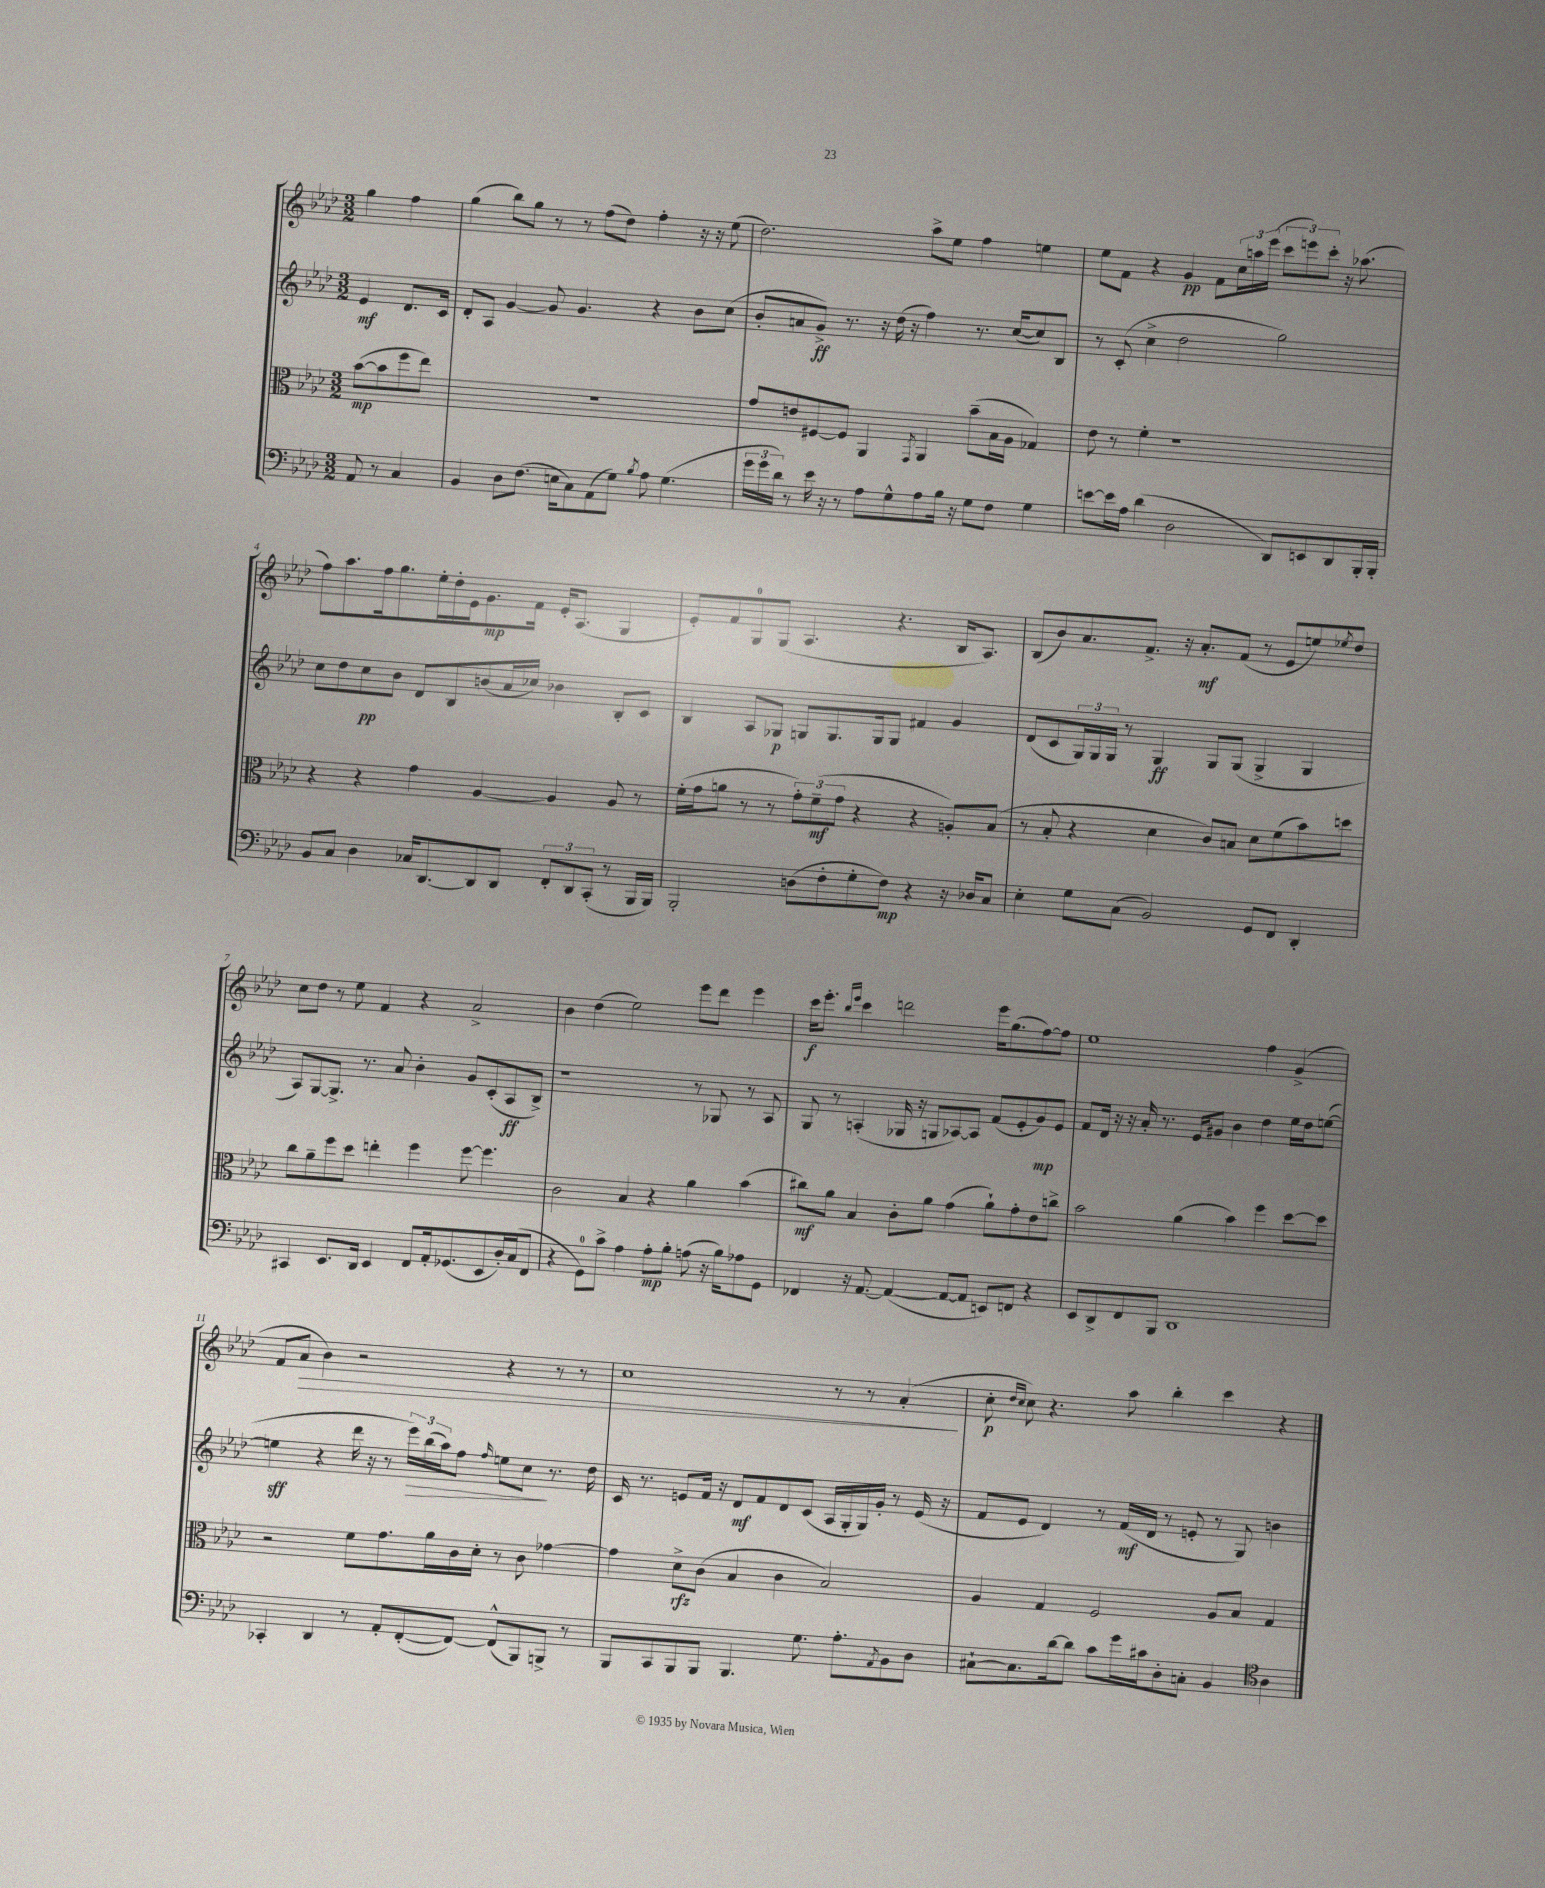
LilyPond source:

<<
\new StaffGroup <<
\new Staff = "s0" {
    \clef treble \key aes \major \numericTimeSignature \time 3/2 \partial 2
    g''4 f''4 |
    g''4( bes''8) g''8 r8 r8 f''8( des''8) f''4-. r16 r16 ees''8( |
    des''2.) aes''8-> ees''8 f''4 e''4 |
    ees''8 f'8 r4 g'4\pp f'8 \tuplet 3/2 { c''16 a''16 ees'''16( } \tuplet 3/2 { c'''8 e'''8) c'''8-. } r16 aes''8.( |
    f''8) aes''8. f''16 g''8. ees''16-. des''16-. ees'16 g'8.\mp f'16 ees'16-. aes8.( g4 |
    ees'8-.) f'8 g8-0 g8( aes4. r4. bes16 aes8.) |
    bes8( bes'8) aes'8. f'8.-> r16 aes'8.-.\mf f'8( r8 ees'8 e''8) \acciaccatura { ees''8 } des''8 |
    c''8 des''8 r8 ees''8 f'4 r4 aes'2-> |
    bes'4 des''4( ees''2) ees'''8 des'''8 ees'''4 |
    c'''16\f ees'''8.-. \grace { bes''16 ees'''16 } c'''4 d'''2 ees'''16 g''8.( f''8~) f''8 |
    ees''1 f''4 g'4->( |
    f'8 aes'8\> bes'4) r2 r4 r8 r8 |
    c''1 r8 r8 aes'4-.\!( |
    c''8-.\p \grace { des''16 c''16 } c''8) r4. aes''8 bes''4-. c'''4 r4 \bar "|." |
}
\new Staff = "s1" {
    \clef treble \key aes \major \numericTimeSignature \time 3/2 \partial 2
    ees'4\mf des'8. c'16 |
    des'8-. aes8 g'4~ g'8 g'4. r4 bes'8 c''8( |
    bes'8-. a'8 g'8->\ff) r8. r16 des''16( r16 f''4) r8. c''16~( c''8) bes8 |
    r8 c'8-.( c''4-> des''2 g''2) |
    c''8 des''8 c''8\pp bes'8 des'8 bes8 b'8( aes'16 ces''16) bes'4 bes8-. c'8 |
    bes4 aes8 ges8\p g8 g8. g16 g8 fis'4 g'4 |
    des'8( c'8 \tuplet 3/2 { g16) g16 g16 } r8 g4\ff g8 g8( g4-> g4 |
    aes8) g8~ g8.-> r8. aes'8 bes'4-. g'8 c'8-.( aes8\ff bes8->) |
    r1 r8 ges8 r8 aes8 |
    g8 r8 a4-.( ges16 r16 g8 aes8~) aes8 f'8( ees'8-. g'8\mp) ees'8 |
    f'8 des'16 r16 r16 aes'16-. r8. ees'16 gis'8 bes'4 des''4 ees''16 des''16 e''8~( |
    e''4\sff r4 des'''16 r16 r8 \tuplet 3/2 { ees'''16\>) bes''16( aes''16) } f''8 \grace { f''16 } e''8 c''8\! r8. des''16 |
    c'16 r8. e'8 f'16 r16 des'8\mf f'8 des'8 c'8( aes16 g16-. g16) g'16-. r8 e'16( r16 |
    f'8 ees'8 des'4) r8 f'16\mf( des'16 r8 e'8-. r8 g8) b'4 \bar "|." |
}
\new Staff = "s2" {
    \clef alto \key aes \major \numericTimeSignature \time 3/2 \partial 2
    bes'8~\mp( bes'8 f''8 ees''8) |
    R1. |
    g'8 e'8 fis8~ fis8 aes,4 \acciaccatura { g,8 } aes,4 bes'8--( bes16 aes16 ges4) |
    ees'8 r8 f'4-. r1 |
    r4 r4 g'4 aes4~ aes4 aes8 r8 |
    f'16-.( g'16 a'8 r8 r8 \tuplet 3/2 { g'8-.) f'8--\mf( g'8 } r4 r4 a8-.) bes8( |
    r8 bes8-. r4 des'4 c'8) b8 des'8 f'8( bes'8) d''8 |
    c''8 aes'8-- f''8 des''8 e''4-. f''4 f''8~ f''4. |
    c'2 bes4 r4 aes'4 bes'4( |
    cis''8\mf) aes'8 bes4 c'8-. aes'8 g'4( aes'8-!) g'8-. ees'8 c''8-> |
    bes'2 aes'4( bes'4) f''4 des''8~ des''8 |
    r2 f'8 g'8. aes'16 c'16 des'16-. r8 c'8 ges'4~ |
    ges'4 des'8->\rfz c'8( bes4 c'4 bes2) |
    aes4 g4 f2 aes8 bes8 g4 \bar "|." |
}
\new Staff = "s3" {
    \clef bass \key aes \major \numericTimeSignature \time 3/2 \partial 2
    aes,8 r8 c4 |
    bes,4 des8 f8.( e16 c8) aes,8( g8) \acciaccatura { bes8 } aes8 g4.( |
    \tuplet 3/2 { g'16 g'16 des'16) } r8 ees'16 r16 r8 aes8 g8-^ aes8 bes16 r16 g8 f8 g4 |
    e'8~ e'16 aes16 des'4( des2 des,8) e,8 des,8 bes,,16-. bes,,16-. |
    bes,8 c8 des4 ces16 des,8.~ des,8 des,8 \tuplet 3/2 { f,8-. des,8 c,8-.( } r8 bes,,16 bes,,16) |
    bes,,2-. d8( f8-. g8-. f8\mp) r4 r16 des16 c8 |
    ees4-. g8 c8( bes,2) g,8 f,8 des,4-. |
    cis,4 ees,8. des,16 ees,4 f,8 aes,16-. ges,8.( ees,8 des16-.) c16( f,8 |
    r4 g,8-0) c'8-> aes4 aes8-.\mp bes8-. a8( r16 bes16) aes8 g,8 |
    fes,4 r16 aes,8.~ aes,4~( aes,8~ aes,8 e,8) f,8 r4 |
    ees,8 des,8-> f,8 bes,,8 des,1 |
    ces,4-. des,4 r8 aes,8-. f,8~-.( f,8~) f,8-^( bes,,8) b,,8-> r8 |
    bes,,8 c,8 bes,,8 bes,,8 bes,,4. g8. aes8.-. \acciaccatura { aes,8 } bes,8 des8 |
    cis8~-! cis8. des'16~ des'8 c'8 g'16 cis'16 des8-. c8-. bes,4 \clef tenor aes4 \bar "|." |
}
>>
>>
